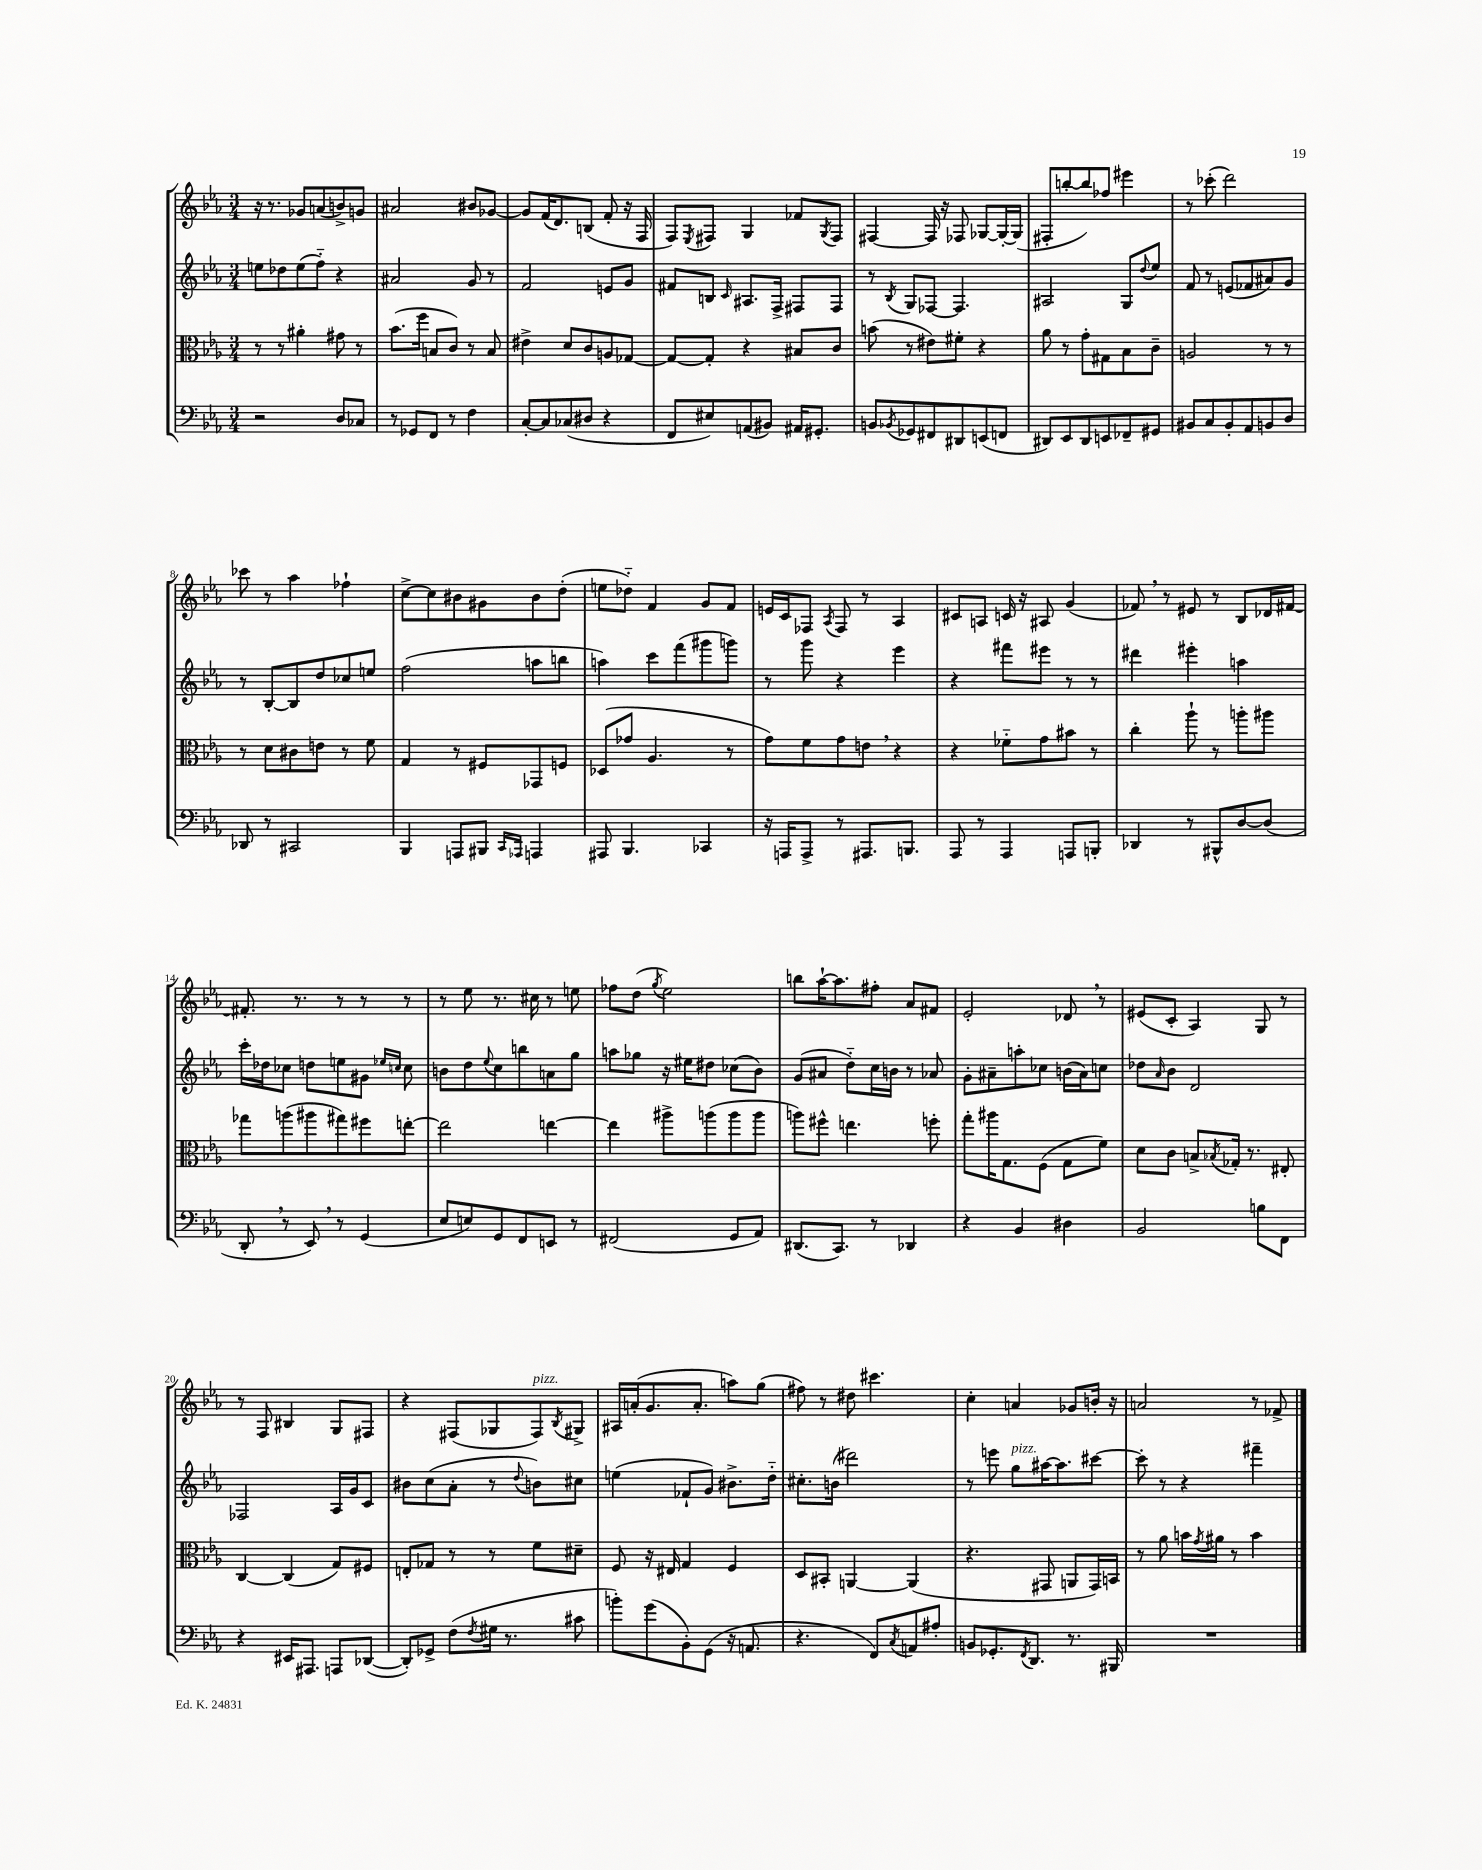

**kern	**kern	**kern	**kern
*staff4	*staff3	*staff2	*staff1
*clefF4	*clefC3	*clefG2	*clefG2
*k[b-e-a-]	*k[b-e-a-]	*k[b-e-a-]	*k[b-e-a-]
*M3/4	*M3/4	*M3/4	*M3/4
2r	8r	8ee	16r
.	.	.	8.r
.	8r	8dd-	.
.	4a#'	(8ee	8g-
.	.	8ff'~)	(8a
8D	8g#	4r	8b^)
8C-	8r	.	8g
=	=	=	=
8r	(8.b-	2a#	2a#
8GG-	.	.	.
.	16ff	.	.
8FF	8B	.	.
8r	8c)	.	.
4F	8r	8g	8b#
.	8B	8r	[8g-
=	=	=	=
[8C'	4e#^	2f	8g-]
8C]	.	.	(16f
.	.	.	8.d)
(8C-	8d	.	.
8D#	8c	.	(8B
4r	8A	8e	8f'
.	[8G-	8g	16r
.	.	.	16F
=	=	=	=
8FF	8G-_	8f#	8F)
.	.	.	8qE-
8E#)	8G-']	8B	8F#
.	.	16qqc	.
(8AA	4r	8.A#	4G
8BB#)	.	.	.
.	.	16F^	.
16AA#	8B#	8F#	8f-
8.GG#'	.	.	.
.	.	.	8qG
.	8c	8F#	8F#
=	=	=	=
8BB	(8b	8r	[4F#
8qBB-	.	8qB-	.
8GG-	8r	8G	.
8FF#	8e#)	[8F-	16F#]
.	.	.	16r
8DD#	8f#'	4.F-]	8F-
(8EE	4r	.	[8G-
8FF	.	.	16G-'_
.	.	.	(16G-]
=	=	=	=
8DD#)	8a-	2A#	8F#'
8EE-	8r	.	[8bb'
8DD#	8g'	.	8bb])
8EE	8G#	.	8ff-
8FF-~	8B-	8G	4eee#
.	.	8qqdd	.
8GG#	8c~	8ee-	.
=	=	=	=
8BB#	2A	8f	8r
8C	.	8r	(8ccc-'
8BB#'	.	(8e	2ddd)
8AA-	.	8f-	.
8BB	8r	8a#)	.
8D	8r	8g	.
=	=	=	=
8DD-	8r	8r	8ccc-
8r	8d	[8B-'	8r
2CC#	8c#	8B-]	4aa-
.	8e	8dd	.
.	8r	8cc-	4ff-`
.	8f	8ee	.
=	=	=	=
4BBB-	4G	(2ff	[8cc^
.	.	.	8cc]
8AAA	8r	.	8b#
8BBB#	8F#	.	8g#
16qqCC	.	.	.
16qqAAA-	.	.	.
4AAA	8GG-	8aa	8b#
.	8F	8bb	(8dd'
=	=	=	=
8AAA#	(8D-	4aa)	8ee
4.BBB-	8g-	.	8dd-'~)
.	4.A-	8ccc	4f
.	.	(8fff	.
4CC-	.	8ggg#	8g
.	8r	8ggg)	8f
=	=	=	=
16r	8g)	8r	16e
16AAA	.	.	16c
8AAA^	8f	8ggg	8F-
.	.	.	8qA-
8r	8g	4r	8F-
8.AAA#	8e	.	8r
.	4r	4eee-	4A-
8.BBB	.	.	.
=	=	=	=
8AAA-	4r	4r	8c#
8r	.	.	8A
4AAA-	8f-'~	8fff#	16c
.	.	.	16r
.	8g	8eee#	8A#
8AAA	8b#	8r	(4g
8BBB'	8r	8r	.
=	=	=	=
4DD-	4cc'	4ddd#	8f-)
.	.	.	8r
8r	8aa-`	4eee#'	8e#
8BBB#^^	8r	.	8r
[8D	8aa'	4aa	8B-
(8D]	8aa#	.	16d-
.	.	.	[16f#
=	=	=	=
8DD'	8gg-	16ccc'	8.f#']
.	.	16dd-	.
8r	(8aa	8cc-	.
.	.	.	8.r
8EE-)	8aa#	8dd	.
8r	8gg#)	8ee	8r
(4GG	8ff#	8g#	8r
.	.	16qqee-	.
.	.	16qqcc	.
.	[8ee'	8cc	8r
=	=	=	=
8E-	2ee]	8b	8r
8E)	.	8dd	8ee-
.	.	8qqee-	.
8GG	.	8cc	8.r
8FF	.	8bb	.
.	.	.	16cc#
8EE	[4ee	8a	8r
8r	.	8gg	8ee
=	=	=	=
(2FF#	4ee]	8aa	8ff-
.	.	8gg-	(8dd
.	.	.	8qgg
.	8aa#^	16r	2ee-)
.	.	16ee#	.
.	(8aa	8dd#	.
8GG	8aa	(8cc-	.
8AA-)	8aa	8b-)	.
=	=	=	=
(8.DD#	8aa)	(8g	8bb
.	8ff#^^	8a#	[16aa-`
8.CC)	.	.	8.aa-]
.	4.ee	8dd'~)	.
8r	.	16cc	8ff#'
.	.	16b	.
4DD-	.	8r	8a-
.	8ff'	8a-	8f#
=	=	=	=
4r	8gg'	8g'	2e-'
.	16aa#	8a#~	.
.	8.G	.	.
4BB-	.	8aa'	.
.	(8F	8cc-	.
4D#	8G	(16b	8d-
.	.	16a#)	.
.	8f)	8cc	8r
=	=	=	=
2BB-	8d	8dd-	(8e#
.	.	16qqa-	.
.	8c	8b-	8c'
.	8B^	2d	4A-)
.	8qB-	.	.
.	16G-'	.	.
.	8.r	.	.
8B	.	.	8G
8FF	8E#'	.	8r
=	=	=	=
4r	[4C	2F-	8r
.	.	.	8F
16EE#	(4C]	.	4B#
8.AAA#	.	.	.
8AAA	8G)	16A-	8G
.	.	16g	.
([8DD-	8F#	8c	8F#
=	=	=	=
8DD-'])	8E'	8b#	4r
8GG-^	8G-	(8cc	.
(8F	8r	8a-'	(8F#
8qF	.	.	.
16G#	8r	8r	8G-
8.r	.	.	.
.	.	8qqdd	.
.	8f	8b)	8F#)
.	.	.	8qB-
8c#	8d#~	8cc#	8G#^
=	=	=	=
8b')	8F	(4ee	16A#
.	.	.	(16a'
(8g	16r	.	8.g
.	16E#	.	.
8BB-')	4G	8f-`	.
.	.	.	8.a'
(8GG	.	8g)	.
16r	4F	8.b#^	8aa)
8.AA	.	.	.
.	.	.	(8gg
.	.	16dd'~	.
=	=	=	=
4.r	8D	8.cc#'	8ff#)
.	8BB#'	.	8r
.	.	(16b	.
.	[4AA	2ddd#)	8dd#
8FF)	.	.	4.ccc#
8qC	.	.	.
8AA	(4AA]	.	.
8A#'	.	.	.
=	=	=	=
8BB	4.r	8r	4cc'
8.GG-'	.	8eee	.
.	.	8gg	4a
8qFF	.	.	.
8.DD	.	.	.
.	8GG#	[16aa#	.
.	.	8.aa#]	.
8.r	8AA	.	8g-
.	16GG#)	[8ccc#	16b'
16BBB#	16BB	.	16r
=	=	=	=
2.r	8r	8ccc#']	2a
.	8a-	8r	.
.	16b	4r	.
.	8qg	.	.
.	16a#	.	.
.	8r	.	.
.	4b	4fff#~	8r
.	.	.	8f-^
==	==	==	==
*-	*-	*-	*-
